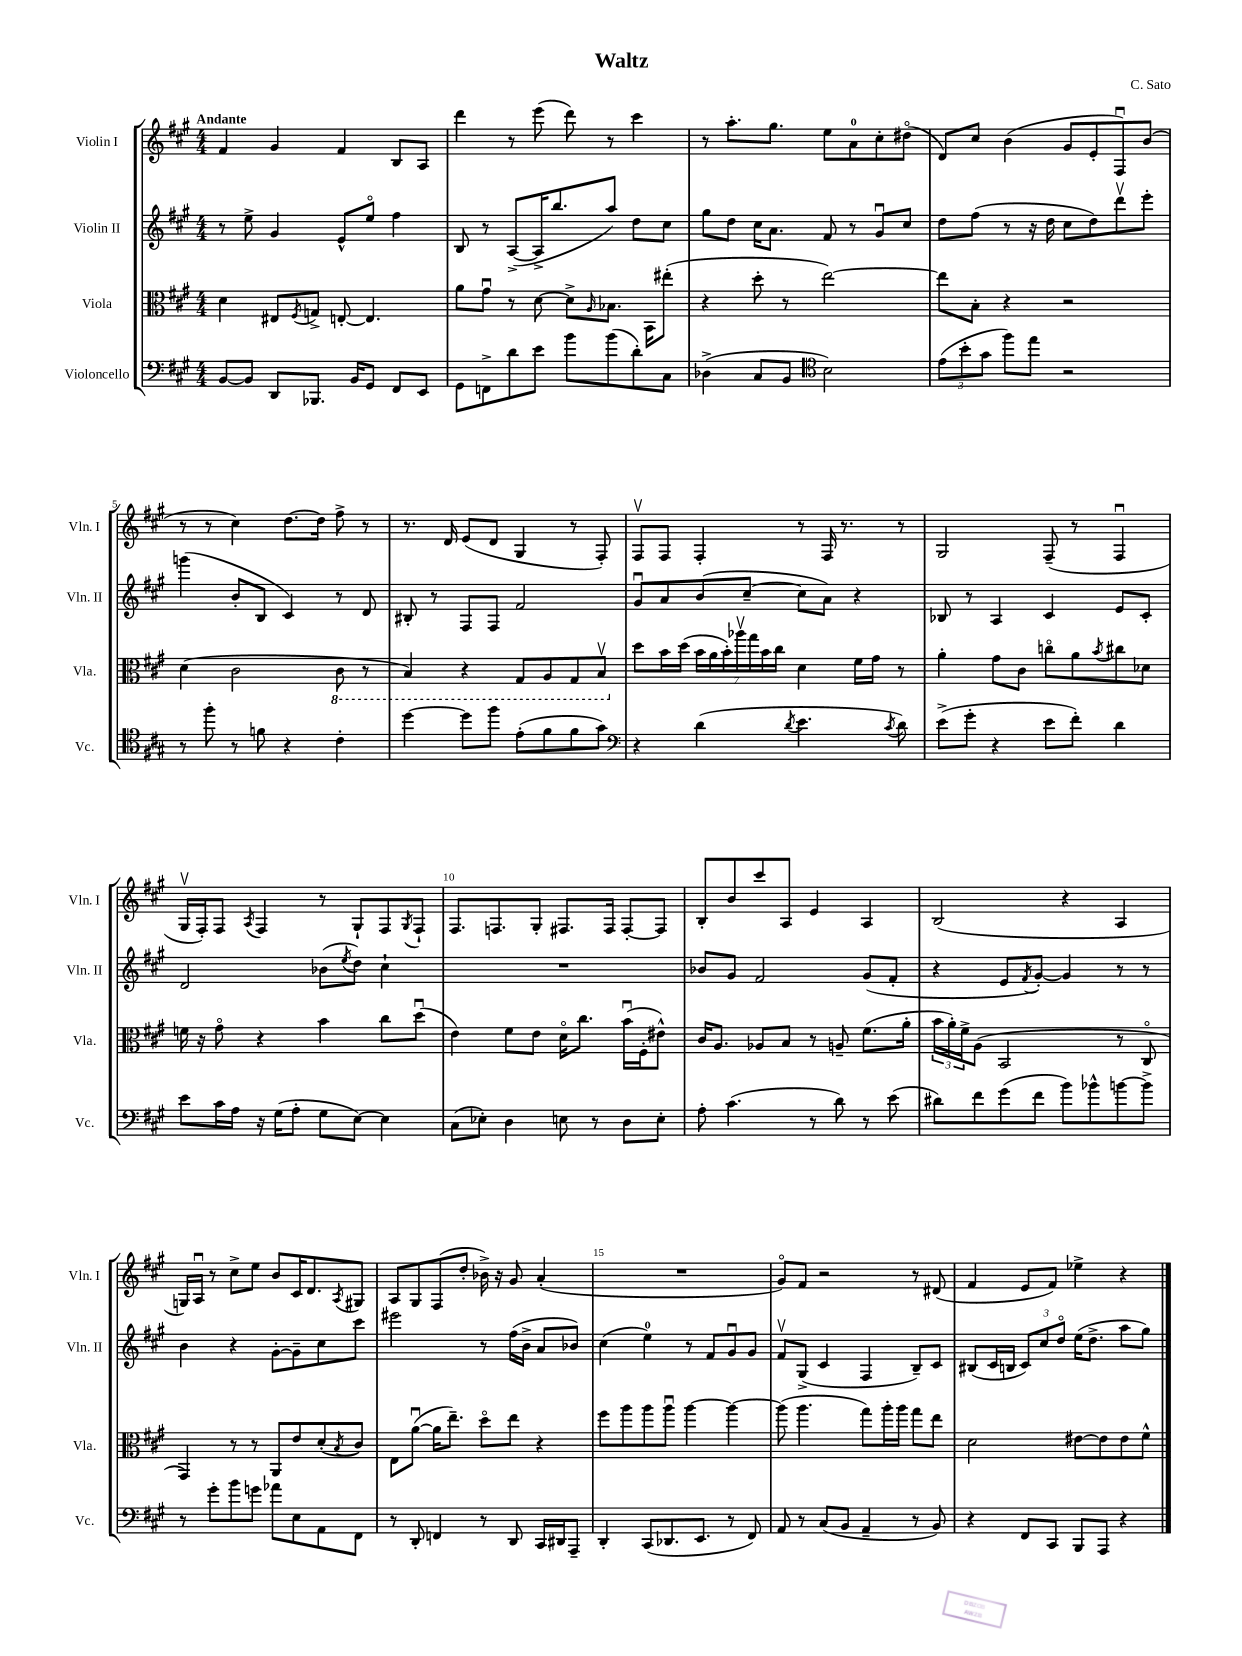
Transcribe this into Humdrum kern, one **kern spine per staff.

**kern	**kern	**kern	**kern
*staff4	*staff3	*staff2	*staff1
*clefF4	*clefC3	*clefG2	*clefG2
*k[f#c#g#]	*k[f#c#g#]	*k[f#c#g#]	*k[f#c#g#]
*M4/4	*M4/4	*M4/4	*M4/4
[8BB	4d	8r	4f#
8BB]	.	8ee^	.
8DD	8E#	4g#	4g#
.	8qF#	.	.
8.BBB-	8G^	.	.
.	[8E'	8e^^	4f#
16BB	.	.	.
8GG#	4.E]	8eeo	.
8FF#	.	4ff#	8B
8EE	.	.	8A
=	=	=	=
8GG#	8a	8B	4ddd
8FF^	8g#u	8r	.
8d	8r	([8A^	8r
8e	[8d	16A^]	(8eee
.	.	8.bb	.
8b	8d^]	.	8ddd)
.	16qqA	.	.
(8b	8.B-	8aa)	8r
8d')	.	8dd	4ccc#
.	16BB	.	.
8C#	(8ee#'	8cc#	.
=	=	=	=
(4D-^	4r	8gg#	8r
.	.	8dd	8.aa'
8C#	8dd'	16cc#	.
.	.	8.a	8.gg#
8BB	8r	.	.
*clefC4	*	*	*
2B)	[2ee)	8f#	8ee
.	.	8r	8a
.	.	8g#u	8cc#'
.	.	8cc#	(8dd#o
=	=	=	=
(12e	8ee]	8dd	8d)
12b'	.	.	.
.	8B'	(8ff#	8cc#
12g#	.	.	.
8ff#)	4r	8r	(4b
8ee	.	16r	.
.	.	16dd	.
2r	2r	8cc#	8g#
.	.	8dd)	8e'
.	.	8dddv	8F#u)
.	.	8eee'	(8b
=	=	=	=
8r	(4d	(4ggg	8r
8ff#'	.	.	8r
8r	2c#	8b'	4cc#)
8f	.	8B	.
4r	.	4c#)	[8.dd
.	.	.	16dd]
4c#'	8C#	8r	8ff#^
.	8r	8d	8r
=	=	=	=
[4dd	4BB)	8B#'	8.r
.	.	8r	.
.	.	.	16d
8dd]	4r	8F#	(8e
8ff#	.	8F#	8d
(8e'	8GG#	2f#	4G#
8f#	8AA	.	.
8f#	8GG#	.	8r
8g#)	8BBv	.	8F#')
=	=	=	=
*clefF4	*	*	*
4r	8dd	8g#u	8F#v
.	16b	8a	8F#
.	(16dd	.	.
(4d	28b	(8b	4F#'
.	28a	.	.
.	28b')	.	.
.	28aa-v	.	.
.	.	[8cc#~	.
.	28gg#	.	.
.	28b	.	.
.	28cc#	.	.
8qd	.	.	.
4.e	4d	8cc#]	8r
.	.	8a)	16F#
.	.	.	8.r
.	16f#	4r	.
.	16g#	.	.
8qc#	.	.	.
8d)	8r	.	8r
=	=	=	=
(8e^	4a'	8B-	2G#
8g#'	.	8r	.
4r	8g#	4A	.
.	8c#	.	.
8e	8cco	4c#	(8F#~
8f#')	8a	.	8r
.	8qb	.	.
4d	8cc#	8e	4F#u
.	8d-	8c#'	.
=	=	=	=
8e	16f	2d	16G#v
.	16r	.	16F#')
16c#	8g#o	.	8F#
16A	.	.	.
.	.	.	8qA
16r	4r	.	4F#
(16G#	.	.	.
8A'	.	.	.
8G#	4b	(8b-	8r
.	.	8qee	.
[8E)	.	8dd)	8G#`
4E]	8cc#	4cc#`	8F#
.	.	.	8qG#
.	(8ddu	.	8F#`
=	=	=	=
(8C#	4e)	1r	8.F#
8E-')	.	.	.
.	.	.	8.F
4D	8f#	.	.
.	8e	.	8G#'
8E	16do	.	8.F#
.	8.cc#	.	.
8r	.	.	.
.	.	.	16F#
8D	(16bu	.	[8F#'
.	16F#'	.	.
8E'	8e#^^)	.	8F#]
=	=	=	=
8A'	16c#	8b-	8B'
.	8.A	.	.
(4.c#	.	8g#	8b
.	8A-	2f#	8ccc#
.	8B	.	8A
8r	8r	.	4e
8d)	8A~	.	.
8r	(8.f#	(8g#	4A
(8e	.	8f#'	.
.	16a'	.	.
=	=	=	=
8d#)	24b	4r	(2B
.	24a')	.	.
.	24f#^	.	.
8f#	(8A	.	.
(8g#	2BB	8e	.
.	.	8qf#	.
8f#	.	[8g#')	.
8b)	.	4g#]	4r
8b-^^	.	.	.
[8b	8r	8r	4A
8b^]	8C#o	8r	.
=	=	=	=
8r	4GG#)	4b	16G)
.	.	.	16Au
8g#'	.	.	8r
8b	8r	4r	8cc#^
8g	8r	.	8ee
8a-	8AA	[8g#'	8b
8E	8e	8g#~]	16c#
.	.	.	8.d
8AA	(8d'	8cc#	.
.	8qB	.	8qA
8FF#	8c#)	8ccc#	8G#
=	=	=	=
8r	8E	2eee#	8A
8DD'	([8au	.	8G#
4FF	16a]	.	(8F#
.	8.ee~)	.	.
.	.	.	8dd'
8r	8ddo	8r	16b-^)
.	.	.	16r
8DD	8ee	(16ff#	8g#
.	.	16b^	.
16CC#	4r	8a	(4a'
16DD#	.	.	.
8AAA~	.	8b-)	.
=	=	=	=
4DD'	8ff#	(4cc#	1r
.	8aa	.	.
(8CC#	8aa	4ee)	.
8.DD-	8aau	.	.
.	[4aa	8r	.
8.EE	.	.	.
.	.	8f#	.
8r	4aa_	8g#u	.
8FF#)	.	8g#	.
=	=	=	=
8AA	(8aa]	8f#v	8g#o)
8r	4.aa	(8G#^	8f#
(8C#	.	4c#	2r
8BB	.	.	.
4AA~	8gg#)	4F#	.
.	16aa'	.	.
.	16aa	.	.
8r	8gg#	8B~)	8r
8BB)	8ee	8c#	(8d#
=	=	=	=
4r	2d	(8B#	4f#
.	.	16c#	.
.	.	16B	.
8FF#	.	12c#)	8e
.	.	12cc#	.
8CC#	.	.	8f#)
.	.	12ddo	.
8BBB	[8e#	(16ee	4ee-^
.	.	8.dd^	.
8AAA	8e#]	.	.
4r	8e#	8aa	4r
.	8f#^^	8gg#)	.
==	==	==	==
*-	*-	*-	*-
